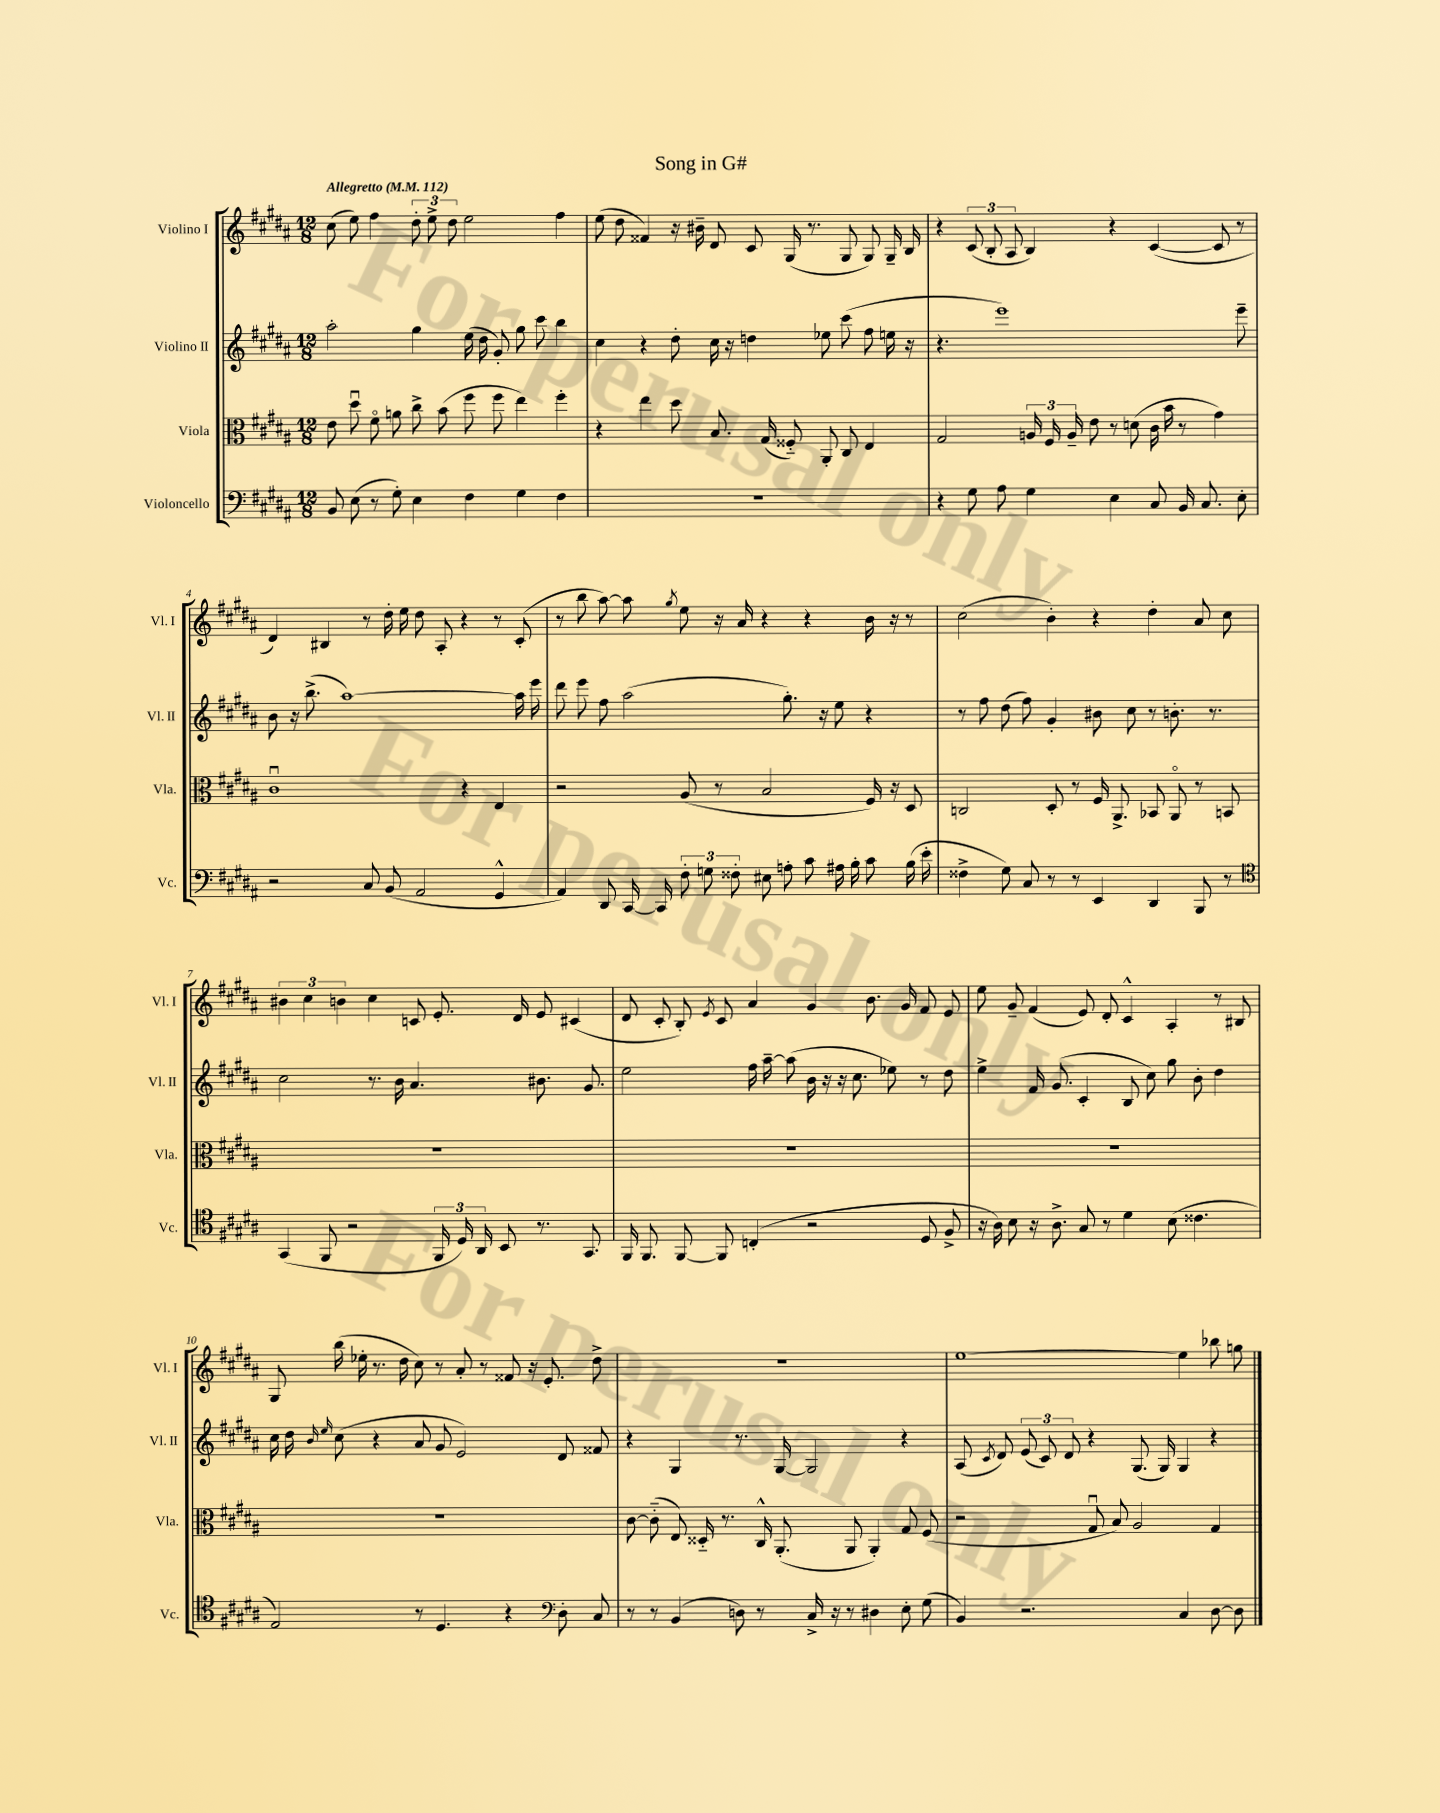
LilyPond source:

\header { title = "Song in G#" }
<<
\new StaffGroup <<
\new Staff = "s0" \with { instrumentName = "Violino I" shortInstrumentName = "Vl. I" } {
    \clef treble \key b \major \numericTimeSignature \time 12/8 \tempo "Allegretto" 4 = 112
    \autoBeamOff cis''8( e''8) fis''4 \tuplet 3/2 { dis''8-. e''8-> dis''8 } e''2 fis''4 |
    e''8( dis''8 fisis'4) r16 bis'16-- dis'8 cis'8 gis16( r8. gis8 gis8) gis16-- b16 |
    r4 \tuplet 3/2 { cis'8( b8-. ais8 } b4) r4 cis'4~( cis'8 r8 |
    dis'4) bis4 r8 dis''16-. e''16 dis''8 ais8-. r4 r8 cis'8-.( |
    r8 b''8 ais''8~) ais''8 \acciaccatura { gis''8 } e''8 r16 ais'16 r4 r4 b'16 r16 r8 |
    cis''2( b'4-.) r4 dis''4-. ais'8 cis''8 |
    \tuplet 3/2 { bis'4 cis''4 b'4 } cis''4 c'8 e'8.-. dis'16 e'8 cis'4( |
    dis'8 cis'8-. b8-.) \acciaccatura { e'8 } cis'8 ais'4 gis'4 b'8. gis'16 fis'8 e'8 |
    e''8 gis'8-- fis'4( e'8) dis'8-. cis'4-^ ais4-. r8 bis8 |
    gis8 b''16( ees''16-. r8. dis''16 cis''8) r8 ais'8-. r8 fisis'8 r16 e'8.-. dis''8-> |
    R1. |
    e''1~ e''4 bes''8 g''8 \bar "|." |
}
\new Staff = "s1" \with { instrumentName = "Violino II" shortInstrumentName = "Vl. II" } {
    \clef treble \key b \major \numericTimeSignature \time 12/8
    \autoBeamOff ais''2-. gis''4 e''16( dis''16 gis'8-.) gis''8 cis'''8 b''4 |
    cis''4 r4 dis''8-. cis''16 r16 d''4 ees''8 cis'''8( fis''8 e''16 r16 |
    r4. e'''1) e'''8-- |
    b'8 r16 b''8.->( ais''1~) ais''16 e'''16 |
    dis'''8 e'''8 fis''8 ais''2( gis''8.-.) r16 e''8 r4 |
    r8 fis''8 dis''8( fis''8) gis'4-. bis'8 cis''8 r8 b'8.-. r8. |
    cis''2 r8. b'16 ais'4. bis'8. gis'8. |
    e''2 fis''16 ais''16~-- ais''8( b'16 r16 r16 cis''8. ees''8) r8 dis''8 |
    e''4-> fis'16 gis'8.( cis'4-. b8 cis''8) gis''8 b'8-. dis''4 |
    cis''16 dis''16 \grace { b'16 e''16 } cis''8( r4 ais'8 gis'8 e'2) dis'8 fisis'8 |
    r4 gis4 r8. gis16~ gis2 r4 |
    ais8( \acciaccatura { cis'8 } dis'8) \tuplet 3/2 { e'8( cis'8) dis'8 } r4 gis8.( gis16) gis4 r4 \bar "|." |
}
\new Staff = "s2" \with { instrumentName = "Viola" shortInstrumentName = "Vla." } {
    \clef alto \key b \major \numericTimeSignature \time 12/8
    \autoBeamOff e'8 dis''8\downbow fis'8\flageolet a'8 cis''8-> b'8( fis''8 fis''8 e''4) fis''4-. |
    r4 e''4 dis''8 b8. gis16( fisis8-_) ais,8-. cis8 e4 |
    gis2 \tuplet 3/2 { a16 fis16 a16-- } e'8 r8 d'8( cis'16 b'16 r8 gis'4) |
    cis'1\downbow r4 e4 |
    r2 ais8( r8 b2 fis16) r16 dis8 |
    c2 dis8-. r8 fis16 ais,8.-> bes,8 ais,8\flageolet r8 b,8 |
    R1. |
    R1. |
    R1. |
    R1. |
    cis'8~ cis'8-_( e8) disis16-_ r8. cis16-^ ais,8.-.( ais,8 ais,4-.) gis8 fis8( |
    r2 gis8\downbow b8) ais2 gis4 \bar "|." |
}
\new Staff = "s3" \with { instrumentName = "Violoncello" shortInstrumentName = "Vc." } {
    \clef bass \key b \major \numericTimeSignature \time 12/8
    \autoBeamOff b,8 e8( r8 gis8-.) e4 fis4 gis4 fis4 |
    R1. |
    r4 gis8 ais8 gis4 e4 cis8 b,16 cis8. e8-. |
    r2 cis8 b,8( ais,2 gis,4-^ |
    ais,4) dis,8 cis,16~ cis,16 \tuplet 3/2 { fis8-. g8 fisis8-. } eis8 a8-. cis'8 ais16 b16-. cis'8 b16( e'16-. |
    fisis4-> gis8) cis8 r8 r8 e,4 dis,4 b,,8 r8 |
    \clef tenor gis,4( fis,8 r2 \tuplet 3/2 { fis,16 dis16) ais,16 } b,8 r8. gis,8. |
    fis,16 fis,8. fis,8~ fis,8 c4-.( r2 dis8 fis8-> |
    r16 ais16) b8 r16 ais8.-> gis8 r8 dis'4 b8( cisis'4. |
    e2) r8 dis4. r4 \clef bass dis8-. cis8 |
    r8 r8 b,4( d8) r8 cis16-> r16 r8 dis4 e8-. gis8( |
    b,4) r2. cis4 dis8~ dis8 \bar "|." |
}
>>
>>
